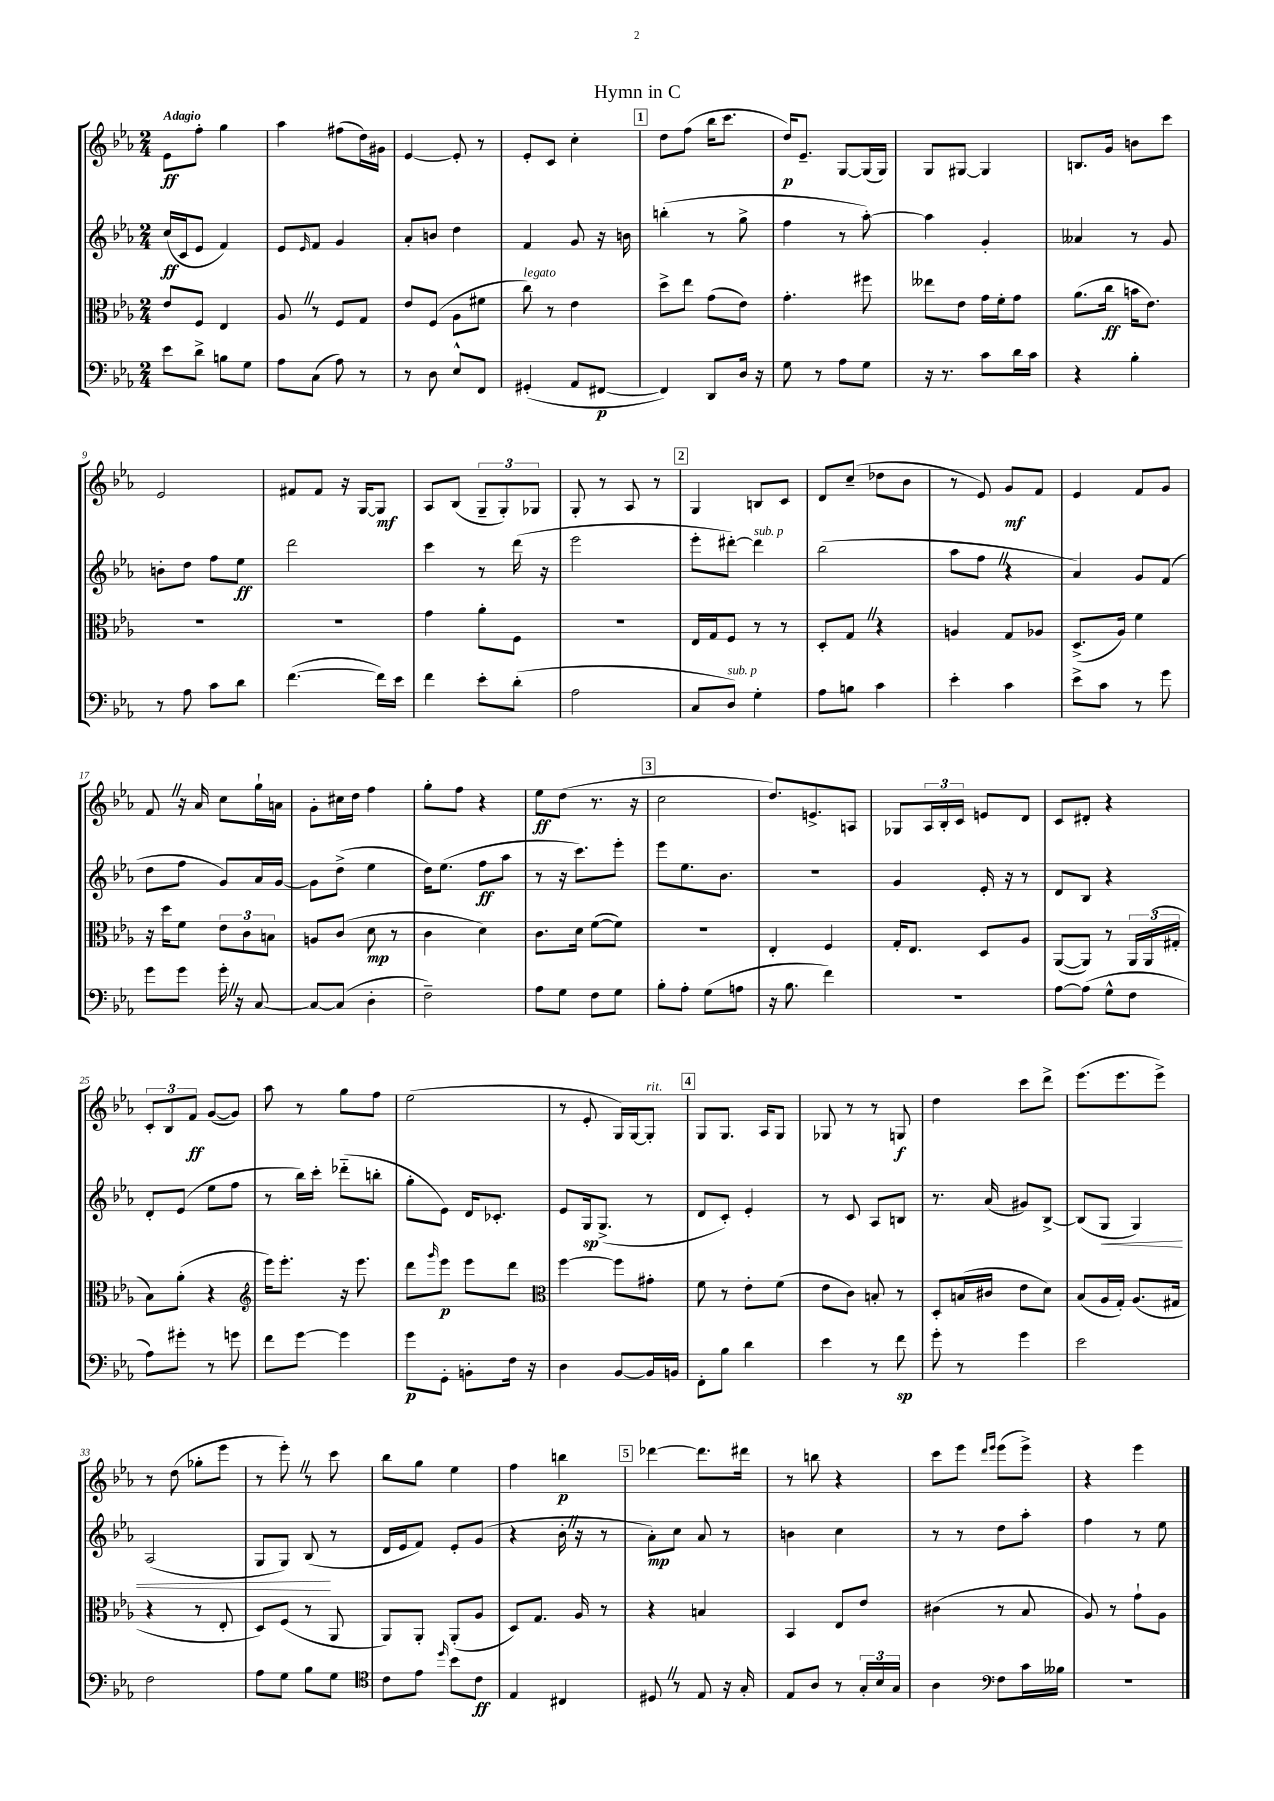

**kern	**kern	**kern	**kern
*staff4	*staff3	*staff2	*staff1
*clefF4	*clefC3	*clefG2	*clefG2
*k[b-e-a-]	*k[b-e-a-]	*k[b-e-a-]	*k[b-e-a-]
*M2/4	*M2/4	*M2/4	*M2/4
8e-	8e-	(16cc	8e-
.	.	16c	.
8d^	8F	8e-	8ff'
8B	4E-	4f)	4gg
8G	.	.	.
=	=	=	=
8A-	8A-	8e-	4aa-
.	.	16qqe-	.
(8C	8r	8f	.
8A-)	8F	4g	(8ff#
8r	8G	.	16dd)
.	.	.	16g#
=	=	=	=
8r	8e-	8a-'	[4e-
8D	(8F	8b	.
8E-^^	8A-	4dd	8e-']
8FF	8f#	.	8r
=	=	=	=
(4GG#'	8cc)	4f	8e-'
.	8r	.	8c
8AA-	4e-	8g	4cc'
[8FF#	.	16r	.
.	.	16b	.
=	=	=	=
4FF#])	8dd^	(4bb'	8dd
.	8ee-	.	(8ff
8DD	(8g	8r	16bb-
.	.	.	8.ccc
16D	8e-)	8gg^	.
16r	.	.	.
=	=	=	=
8G	4.g'	4ff	16dd)
.	.	.	8.e-~
8r	.	.	.
8A-	.	8r	[8G
8G	8ff#	[8aa-')	(16G]
.	.	.	16G)
=	=	=	=
16r	8ee--	4aa-]	8G
8.r	.	.	.
.	8e-	.	[8G#
8c	16g	4g'	4G#]
.	16f'	.	.
16d	8g	.	.
16c	.	.	.
=	=	=	=
4r	(8.a-	4a--	8.B
.	16cc	.	16g
4B-'	16b	8r	8b
.	8.e-)	.	.
.	.	8g	8ccc
=	=	=	=
8r	2r	8b'	2e-
8A-	.	8dd	.
8c	.	8ff	.
8d	.	8ee-	.
=	=	=	=
([4.f	2r	2ddd	8f#
.	.	.	8f#
.	.	.	16r
.	.	.	[16G
16f])	.	.	8G]
16e-	.	.	.
=	=	=	=
4f	4g	4ccc	8A-
.	.	.	(8B-
8e-'	8a-'	8r	12G~
.	.	.	12G')
(8d'	8F	(16ddd	.
.	.	.	12G-
.	.	16r	.
=	=	=	=
2A-	2r	2eee-	8G'
.	.	.	8r
.	.	.	8A-
.	.	.	8r
=	=	=	=
8C	16E-	8eee-'	4G
.	16G	.	.
8D)	8F	[8ddd#')	.
4G'	8r	4ddd#]	8B
.	8r	.	8c
=	=	=	=
8A-	8D'	(2bb-	8d
8B	8G	.	(8cc~
4c	4r	.	8dd-
.	.	.	8b-
=	=	=	=
4e-'	4A	8aa-	8r
.	.	8ff	8e-)
4c	8G	4r	8g
.	8A-	.	8f
=	=	=	=
8e-^	(8.D^	4a-)	4e-
8c	.	.	.
.	16A-)	.	.
8r	4f	8g	8f
8g	.	(8f	8g
=	=	=	=
8g	16r	8dd	8f
.	16dd	.	.
8g	8f	8ff	16r
.	.	.	16a-
16g'	12e-	8g)	8cc
16r	.	.	.
.	12c	.	.
[8C	.	16a-	16gg`
.	12B	.	.
.	.	[16g	16a
=	=	=	=
8C_	8A	8g]	8g'
(8C]	(8c	(8dd^	16cc#
.	.	.	16dd
4D'	8d	4ee-	4ff
.	8r	.	.
=	=	=	=
2F~)	4c	16dd)	8gg'
.	.	(8.ee-	.
.	.	.	8ff
.	4d)	8ff	4r
.	.	8aa-	.
=	=	=	=
8A-	8.c	8r	8ee-
8G	.	16r	(8dd
.	16d	8.ccc)	.
8F	([8f	.	8.r
8G	8f])	8eee-'	.
.	.	.	16r
=	=	=	=
8B-'	2r	8eee-	2cc
8A-'	.	8.ee-	.
(8G	.	.	.
.	.	8.b-	.
8A	.	.	.
=	=	=	=
16r	4E-'	2r	8.dd)
8.B-	.	.	.
.	.	.	8.e^
4f)	4F	.	.
.	.	.	8A
=	=	=	=
2r	16G'	4g	8G-
.	8.E-	.	.
.	.	.	24A-
.	.	.	24B-'
.	.	.	24c
.	8D	16e-'	8e
.	.	16r	.
.	8A-	8r	8d
=	=	=	=
[8A-	([8AA-	8d	8c
(8A-]	8AA-])	8B-	8d#'
8G^^	8r	4r	4r
8F	24AA-	.	.
.	(24AA-	.	.
.	24G#'	.	.
=	=	=	=
8A-)	8B-)	8d'	12c'
.	.	.	12B-
8g#'	(8a-'	(8e-	.
.	.	.	12f
8r	4r	8ee-	([8g
8g	.	8ff	8g])
=	=	=	=
*	*clefG2	*	*
8f	16eee-)	8r	8aa-
.	8.eee-'	.	.
[8g	.	16bb-)	8r
.	.	16ccc'	.
4g]	16r	(8ddd-'~	8gg
.	8.eee-	.	.
.	.	8bb'	8ff
=	=	=	=
8g	8ddd	8gg'	(2ee-
.	16qqggg	.	.
8GG'	8eee-	8e-)	.
8BB'	8eee-	16d	.
.	.	8.c-'	.
16F	8ddd	.	.
16r	.	.	.
=	=	=	=
*	*clefC3	*	*
4D	[4ff	8e-	8r
.	.	16G	8e-'
.	.	(8.G^	.
[8BB-	8ff]	.	16G)
.	.	.	[16G
16BB-]	8g#'	8r	8G']
16BB	.	.	.
=	=	=	=
8FF'	8f	8d	8G
8B-	8r	8c')	8.G
4d	8e-'	4e-'	.
.	.	.	16A-
.	(8f	.	8G
=	=	=	=
4e-	8e-	8r	8G-
.	8c)	8c	8r
8r	8B'	8A-	8r
8f	8r	8B	8G
=	=	=	=
8g'	8D'	8.r	4dd
8r	(16B	.	.
.	16c#	(16a-	.
4g	8e-	8g#)	8ccc
.	8d)	[8B-^	8ddd^
=	=	=	=
2e-	(8B-	(8B-]	(8.eee-
.	16A-	8G	.
.	16G')	.	8.eee-
.	(8.A-	4G)	.
.	.	.	8eee-^)
.	16G#	.	.
=	=	=	=
2F	4r	(2A-	8r
.	.	.	(8dd
.	8r	.	8gg-'
.	8E-'	.	8eee-
=	=	=	=
8A-	8D)	8G	8r
8G	(8F	8G)	8eee-')
8B-	8r	(8B-	8r
8G	8AA-	8r	8ccc
=	=	=	=
*clefC4	*	*	*
8c	8AA-)	16d	8bb-
.	.	16e-	.
8e-	8AA-'	8f)	8gg
16qqdd	.	.	.
8b-	(8AA-'	8e-'	4ee-
8c	8A-	(8g	.
=	=	=	=
4E-	8D)	4r	4ff
.	8.G	.	.
4C#	.	16b-'	4bb
.	16A-	16r	.
.	8r	8r	.
=	=	=	=
8D#	4r	8a-')	[4ddd-
8r	.	8cc	.
8E-	4B	8a-	8.ddd-]
16r	.	8r	.
16G'	.	.	16ddd#
=	=	=	=
8E-	4BB-	4b	8r
8A-	.	.	8bb
8r	8E-	4cc	4r
24G'	8e-	.	.
24B-	.	.	.
24G	.	.	.
=	=	=	=
4A-	(4c#	8r	8ccc
.	.	8r	8eee-
*clefF4	*	*	*
.	.	.	16qqddd
.	.	.	16qqeee-
8F	8r	8dd	(8eee-
16c	8B-	8aa-'	8eee-^)
16B--	.	.	.
=	=	=	=
2r	8A-)	4ff	4r
.	8r	.	.
.	8g`	8r	4eee-
.	8A-	8ee-	.
==	==	==	==
*-	*-	*-	*-
